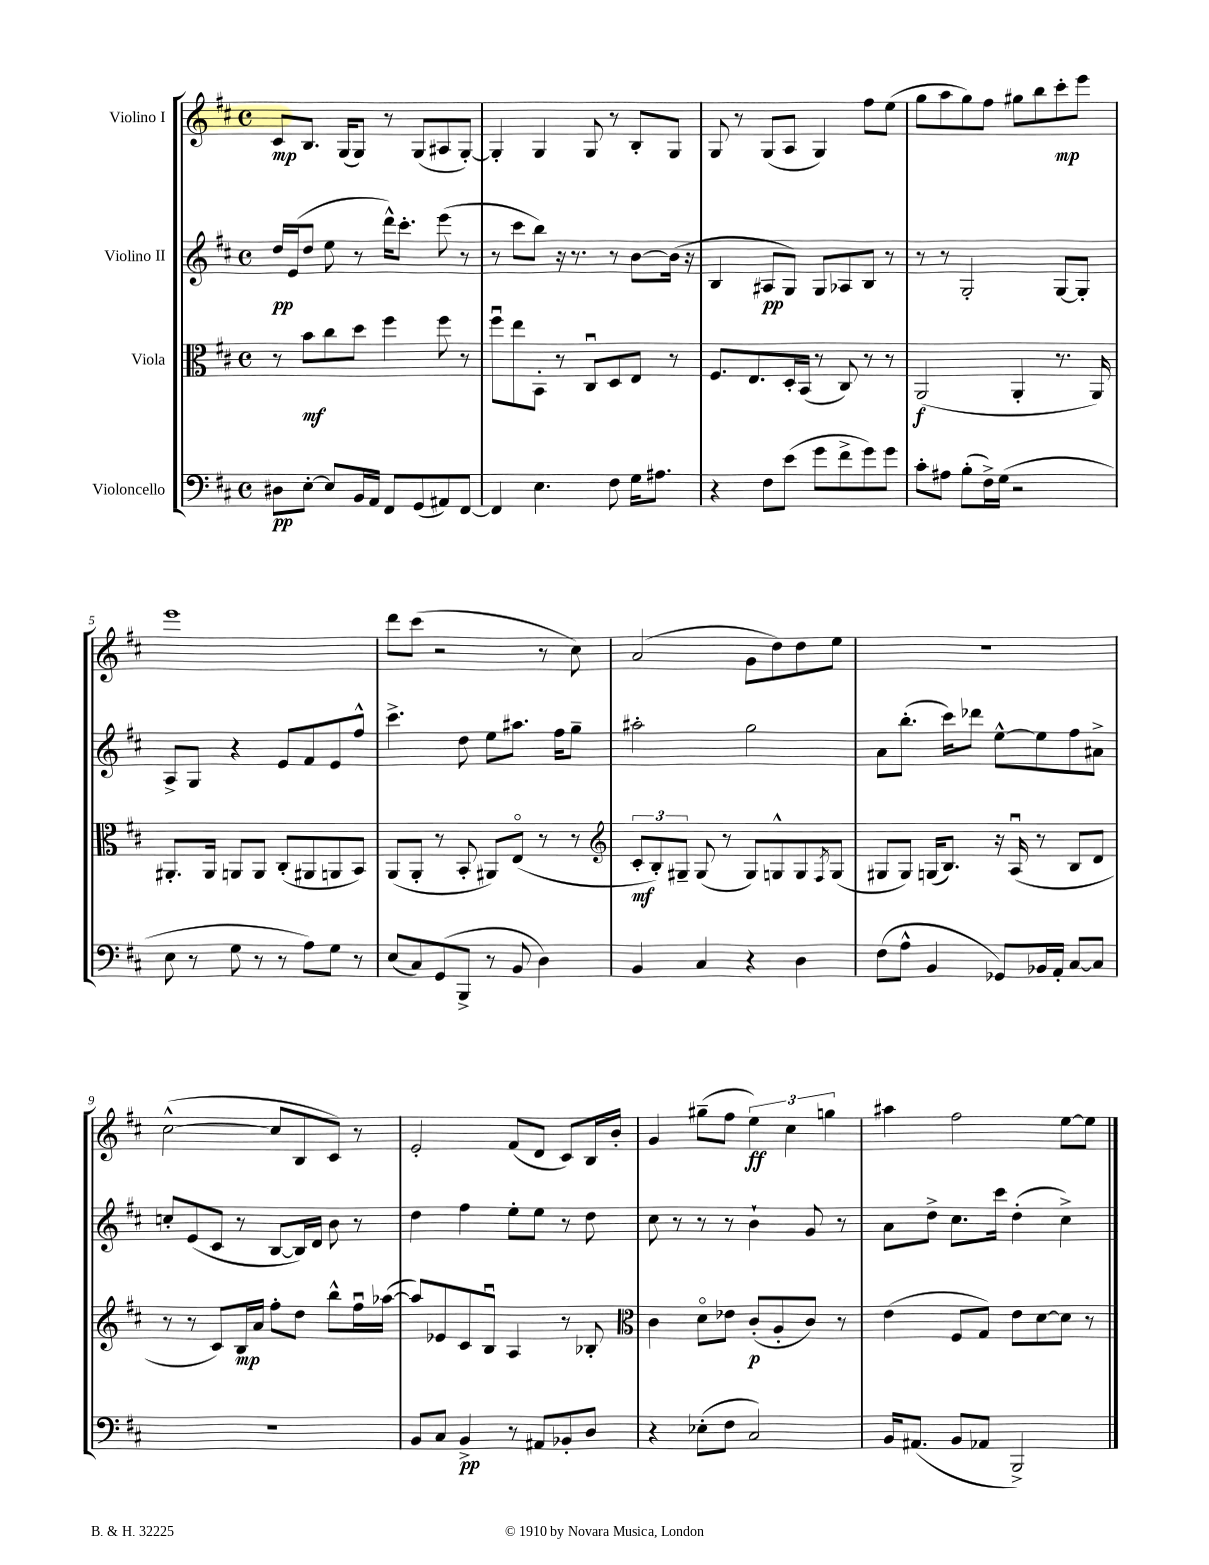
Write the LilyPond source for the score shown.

<<
\new StaffGroup <<
\new Staff = "s0" \with { instrumentName = "Violino I" } {
    \clef treble \key d \major \defaultTimeSignature \time 4/4
    cis'8\mp b8. g16( g8) r8 g8( ais8 g8~-.) |
    g4-. g4 g8 r8 b8-. g8 |
    g8 r8 g8( a8 g4) fis''8 e''8( |
    g''8 a''8 g''8) fis''8 gis''8 b''8 cis'''8-.\mp e'''8 |
    e'''1 |
    d'''8 cis'''8( r2 r8 cis''8) |
    a'2( g'8 d''8) d''8 e''8 |
    r1 |
    cis''2~-^( cis''8 b8 cis'8) r8 |
    e'2-. fis'8( d'8 cis'8) b16 b'16-. |
    g'4 gis''8--( fis''8 \tuplet 3/2 { e''4\ff) cis''4 g''4 } |
    ais''4 fis''2 e''8~ e''8 \bar "|." |
}
\new Staff = "s1" \with { instrumentName = "Violino II" } {
    \clef treble \key d \major \defaultTimeSignature \time 4/4
    d''16\pp e'16( d''8 e''8 r8 d'''16-^) cis'''8.-. e'''8( r8 |
    r8 cis'''8 b''8) r16 r8. r8 b'8~ b'16( r16 |
    b4 ais8\pp g8) g8 aes8 b8 r8 |
    r8 r8 g2-. g8~ g8-. |
    a8-> g8 r4 e'8 fis'8 e'8 fis''8-^ |
    cis'''4.-> d''8 e''8 ais''8. fis''16 g''8-- |
    ais''2-. g''2 |
    a'8 b''8.-.( cis'''16) des'''8 e''8~-^ e''8 fis''8 ais'8-> |
    c''8-. e'8( cis'8 r8 b8~ b16) d'16 b'8 r8 |
    d''4 fis''4 e''8-. e''8 r8 d''8 |
    cis''8 r8 r8 r8 b'4-! g'8 r8 |
    a'8 d''8-> cis''8. cis'''16 d''4-.( cis''4->) \bar "|." |
}
\new Staff = "s2" \with { instrumentName = "Viola" } {
    \clef alto \key d \major \defaultTimeSignature \time 4/4
    r8 b'8\mf cis''8 d''8 fis''4 fis''8 r8 |
    fis''8\downbow e''8 b,8-. r8 cis8\downbow d8 e8 r8 |
    fis8. e8. d16-. b,16( r8 cis8) r8 r8 |
    a,2\f( a,4-. r8. a,16) |
    ais,8.-. ais,16 a,8 a,8 cis8-.( ais,8 a,8 b,8) |
    a,8( a,8-. r8 b,8-. ais,8) e8\flageolet( r8 r8 |
    \clef treble \tuplet 3/2 { cis'8-.\mf b8-.) gis8-- } gis8( r8 gis8) g8-^ g8 \acciaccatura { fis8 } g8( |
    gis8 gis8) g16( b8.) r16 a16\downbow( r8 b8 d'8 |
    r8 r8 cis'8) b16\mp a'16 fis''8-. d''8 b''8-^ fis''16\downbow aes''16~( |
    aes''8) ees'8 cis'8 b8\downbow a4 r8 bes8-. |
    \clef alto cis'4 d'8\flageolet ees'8 cis'8-.\p( a8-. cis'8) r8 |
    e'4( fis8 g8) e'8 d'8~ d'8 r8 \bar "|." |
}
\new Staff = "s3" \with { instrumentName = "Violoncello" } {
    \clef bass \key d \major \defaultTimeSignature \time 4/4
    dis8\pp e8~-. e8 b,16 a,16 fis,8 g,8( ais,8) fis,8~ |
    fis,4 e4. fis8 g16 ais8. |
    r4 fis8 e'8( g'8 fis'8-> g'8) g'8 |
    cis'8-. ais8 b8-.( fis16->) g16( r2 |
    e8 r8 g8 r8 r8 a8) g8 r8 |
    e8( cis8) g,8( b,,8-> r8 b,8 d4) |
    b,4 cis4 r4 d4 |
    fis8( a8-^ b,4 ges,8) bes,16 a,16-. cis8~ cis8 |
    R1 |
    b,8 cis8 b,4->\pp r8 ais,8 bes,8-. d8 |
    r4 ees8-.( fis8 cis2) |
    b,16 ais,8.( b,8 aes,8 b,,2->) \bar "|." |
}
>>
>>
